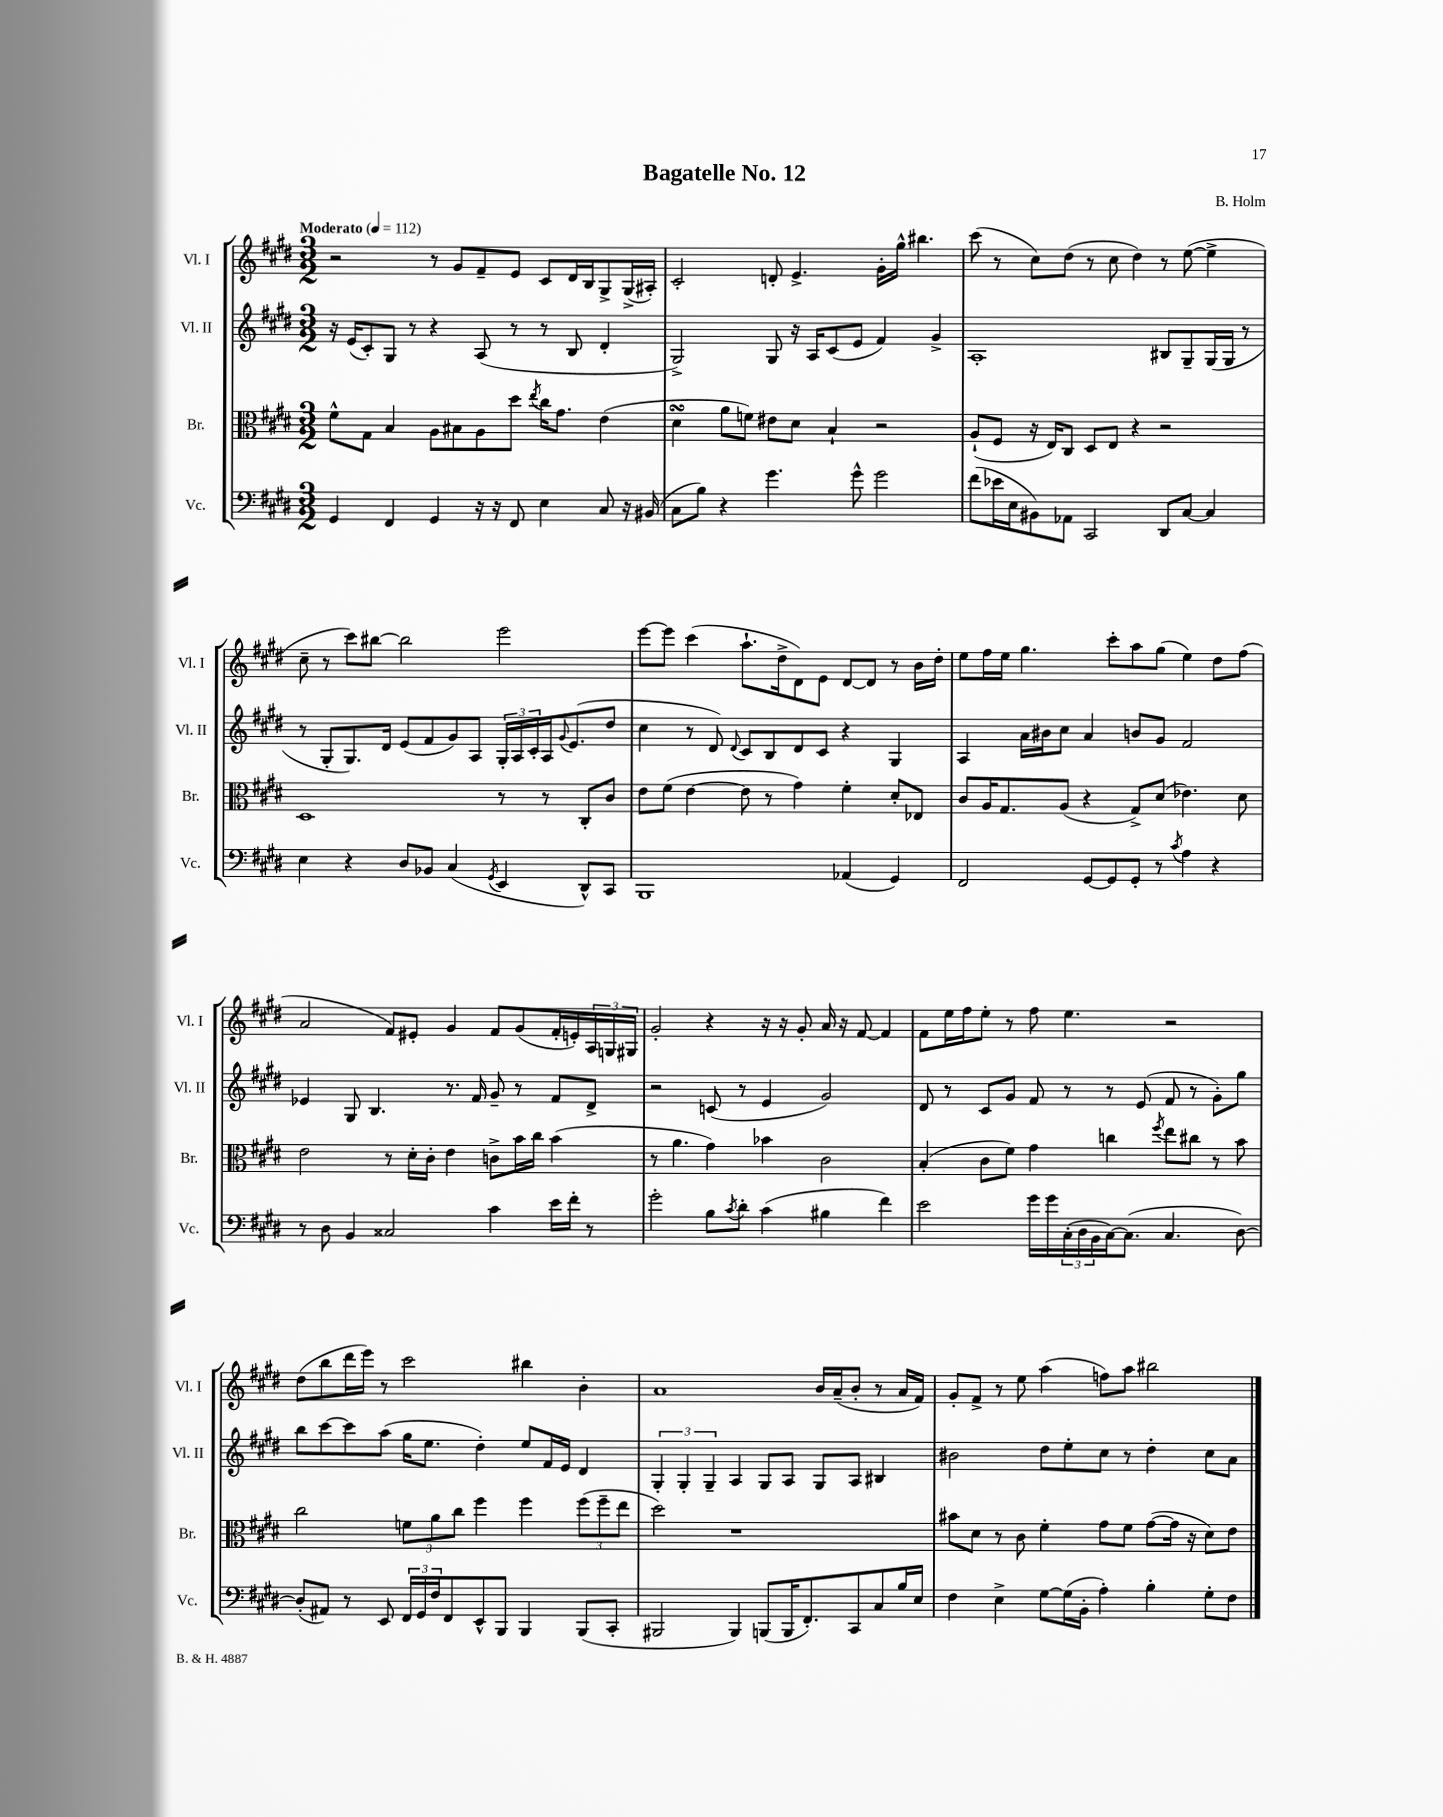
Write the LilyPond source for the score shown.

\header { title = "Bagatelle No. 12" composer = "B. Holm" }
<<
\new StaffGroup <<
\new Staff = "s0" \with { instrumentName = "Vl. I" shortInstrumentName = "Vl. I" } {
    \clef treble \key e \major \numericTimeSignature \time 3/2 \tempo "Moderato" 4 = 112
    r2 r8 gis'8 fis'8-- e'8 cis'8 dis'16 b16 gis8-> gis16->( ais16-.) |
    cis'2-. d'8-. e'4.-> gis'16-. gis''16-^ bis''4. |
    cis'''8( r8 cis''8) dis''8( r8 cis''8 dis''4) r8 e''8~( e''4-> |
    cis''8-- r8 cis'''8) bis''8~ bis''2 e'''2 |
    e'''8~ e'''8 cis'''4( a''8.-! dis''16-> dis'8) e'8 dis'8~ dis'8 r8 b'16 dis''16-. |
    e''8 fis''16 e''16 gis''4. cis'''8-. a''8 gis''8( e''4) dis''8 fis''8( |
    a'2 fis'8) eis'8-. gis'4 fis'8 gis'8( fis'16-. e'16-.) \tuplet 3/2 { a16 g16 gis16 } |
    gis'2-. r4 r16 r16 gis'8-. a'16 r16 fis'8~ fis'4 |
    fis'8 e''16 fis''16 e''8-. r8 fis''8 e''4. r2 |
    dis''8( b''8 dis'''16 e'''16) r8 cis'''2 bis''4 b'4-. |
    a'1 b'16 a'16--( b'8-. r8 a'16 fis'16) |
    gis'8-. fis'8-> r8 e''8 a''4( f''8) a''8 bis''2 \bar "|." |
}
\new Staff = "s1" \with { instrumentName = "Vl. II" shortInstrumentName = "Vl. II" } {
    \clef treble \key e \major \numericTimeSignature \time 3/2
    r16 e'16( cis'8-.) gis8 r8 r4 a8( r8 r8 b8 dis'4-. |
    gis2->) gis8 r16 a16 cis'8( e'8 fis'4) gis'4-> |
    a1-. bis8 gis8-- gis16( gis16 r8 |
    r8 gis8-. gis8.) dis'16 e'8( fis'8 gis'8) a8 \tuplet 3/2 { gis16-. a16 cis'16-. } a16 \appoggiatura { gis'8 } e'8.( dis''8 |
    cis''4 r8 dis'8) \appoggiatura { dis'8 } cis'8 b8 dis'8 cis'8 r4 gis4 |
    a4 a'16 bis'16 cis''8 a'4 b'8 gis'8 fis'2 |
    ees'4 gis8 b4. r8. fis'16 gis'8-- r8 fis'8 dis'8-> |
    r2 c'8( r8 e'4 gis'2) |
    dis'8 r8 cis'8 gis'8 fis'8 r8 r8 e'8( fis'8 r8 gis'8-.) gis''8 |
    b''8 cis'''8~ cis'''8 a''8( gis''16 e''8. dis''4-.) e''8 fis'16 e'16 dis'4 |
    \tuplet 3/2 { gis4-. gis4-. gis4-- } a4 gis8 a8 gis8 a8 bis4 |
    bis'2 dis''8 e''8-. cis''8 r8 dis''4-. cis''8 a'8 \bar "|." |
}
\new Staff = "s2" \with { instrumentName = "Br." shortInstrumentName = "Br." } {
    \clef alto \key e \major \numericTimeSignature \time 3/2
    fis'8-^ gis8 b4 a8 bis8 a8 dis''8 \acciaccatura { e''8 } cis''16 gis'8. e'4( |
    dis'4\turn a'8 f'8) eis'8 dis'8 b4-! r2 |
    a8-!( fis8 r16 e16) cis8 dis8 e8 r4 r2 |
    dis1 r8 r8 cis8-. cis'8 |
    e'8 fis'8( e'4~ e'8 r8 gis'4) fis'4-. dis'8-. ees8 |
    cis'8 a16 gis8. a8( r4 gis8->) dis'8( ees'4.) dis'8 |
    e'2 r8 dis'16-. cis'16-. e'4 c'8-> b'16 cis''16 b'4( |
    r8 a'4. gis'4) bes'4 cis'2 |
    b4-.( cis'8 fis'8) gis'4 c''4 \acciaccatura { fis''8 } e''8 cis''8 r8 b'8 |
    cis''2 \tuplet 3/2 { f'8 a'8 cis''8 } fis''4 fis''4 \tuplet 3/2 { fis''8( fis''8-- e''8 } |
    dis''2) r1 |
    bis'8 dis'8 r8 cis'8 fis'4-. gis'8 fis'8 gis'8~( gis'16 r16 dis'8) e'8 \bar "|." |
}
\new Staff = "s3" \with { instrumentName = "Vc." shortInstrumentName = "Vc." } {
    \clef bass \key e \major \numericTimeSignature \time 3/2
    gis,4 fis,4 gis,4 r16 r16 fis,8 e4 cis8 r16 bis,16( |
    cis8 b8) r4 gis'4. gis'8-^ gis'2 |
    fis'8( ees'16 e16 bis,8) aes,8 cis,2 dis,8 cis8~ cis4 |
    e4 r4 dis8 bes,8 cis4( \acciaccatura { gis,8 } e,4 dis,8-^) cis,8 |
    b,,1 aes,4( gis,4) |
    fis,2 gis,8~ gis,8 gis,8-. r8 \acciaccatura { cis'8 } a4 r4 |
    r8 dis8 b,4 cisis2 cis'4 e'16 fis'16-. r8 |
    gis'2-. b8 \acciaccatura { cis'8 } dis'8-. cis'4( bis4 fis'4) |
    e'2 gis'16 gis'16 \tuplet 3/2 { cis16-.( dis16 b,16 } cis16~) cis8.( cis4. dis8~) |
    dis8-.( ais,8) r8 e,8 \tuplet 3/2 { fis,16 gis,16 fis16 } fis,8 e,8-^ b,,8 b,,4 b,,8( cis,8-. |
    bis,,2 bis,,4) b,,8( b,,16 fis,8.-.) cis,8 cis8 b16 e16 |
    fis4 e4-> gis8~ gis16( b,16-. a4-.) b4-. gis8-. fis8 \bar "|." |
}
>>
>>
\layout { \context { \Score \remove "Bar_number_engraver" } }
